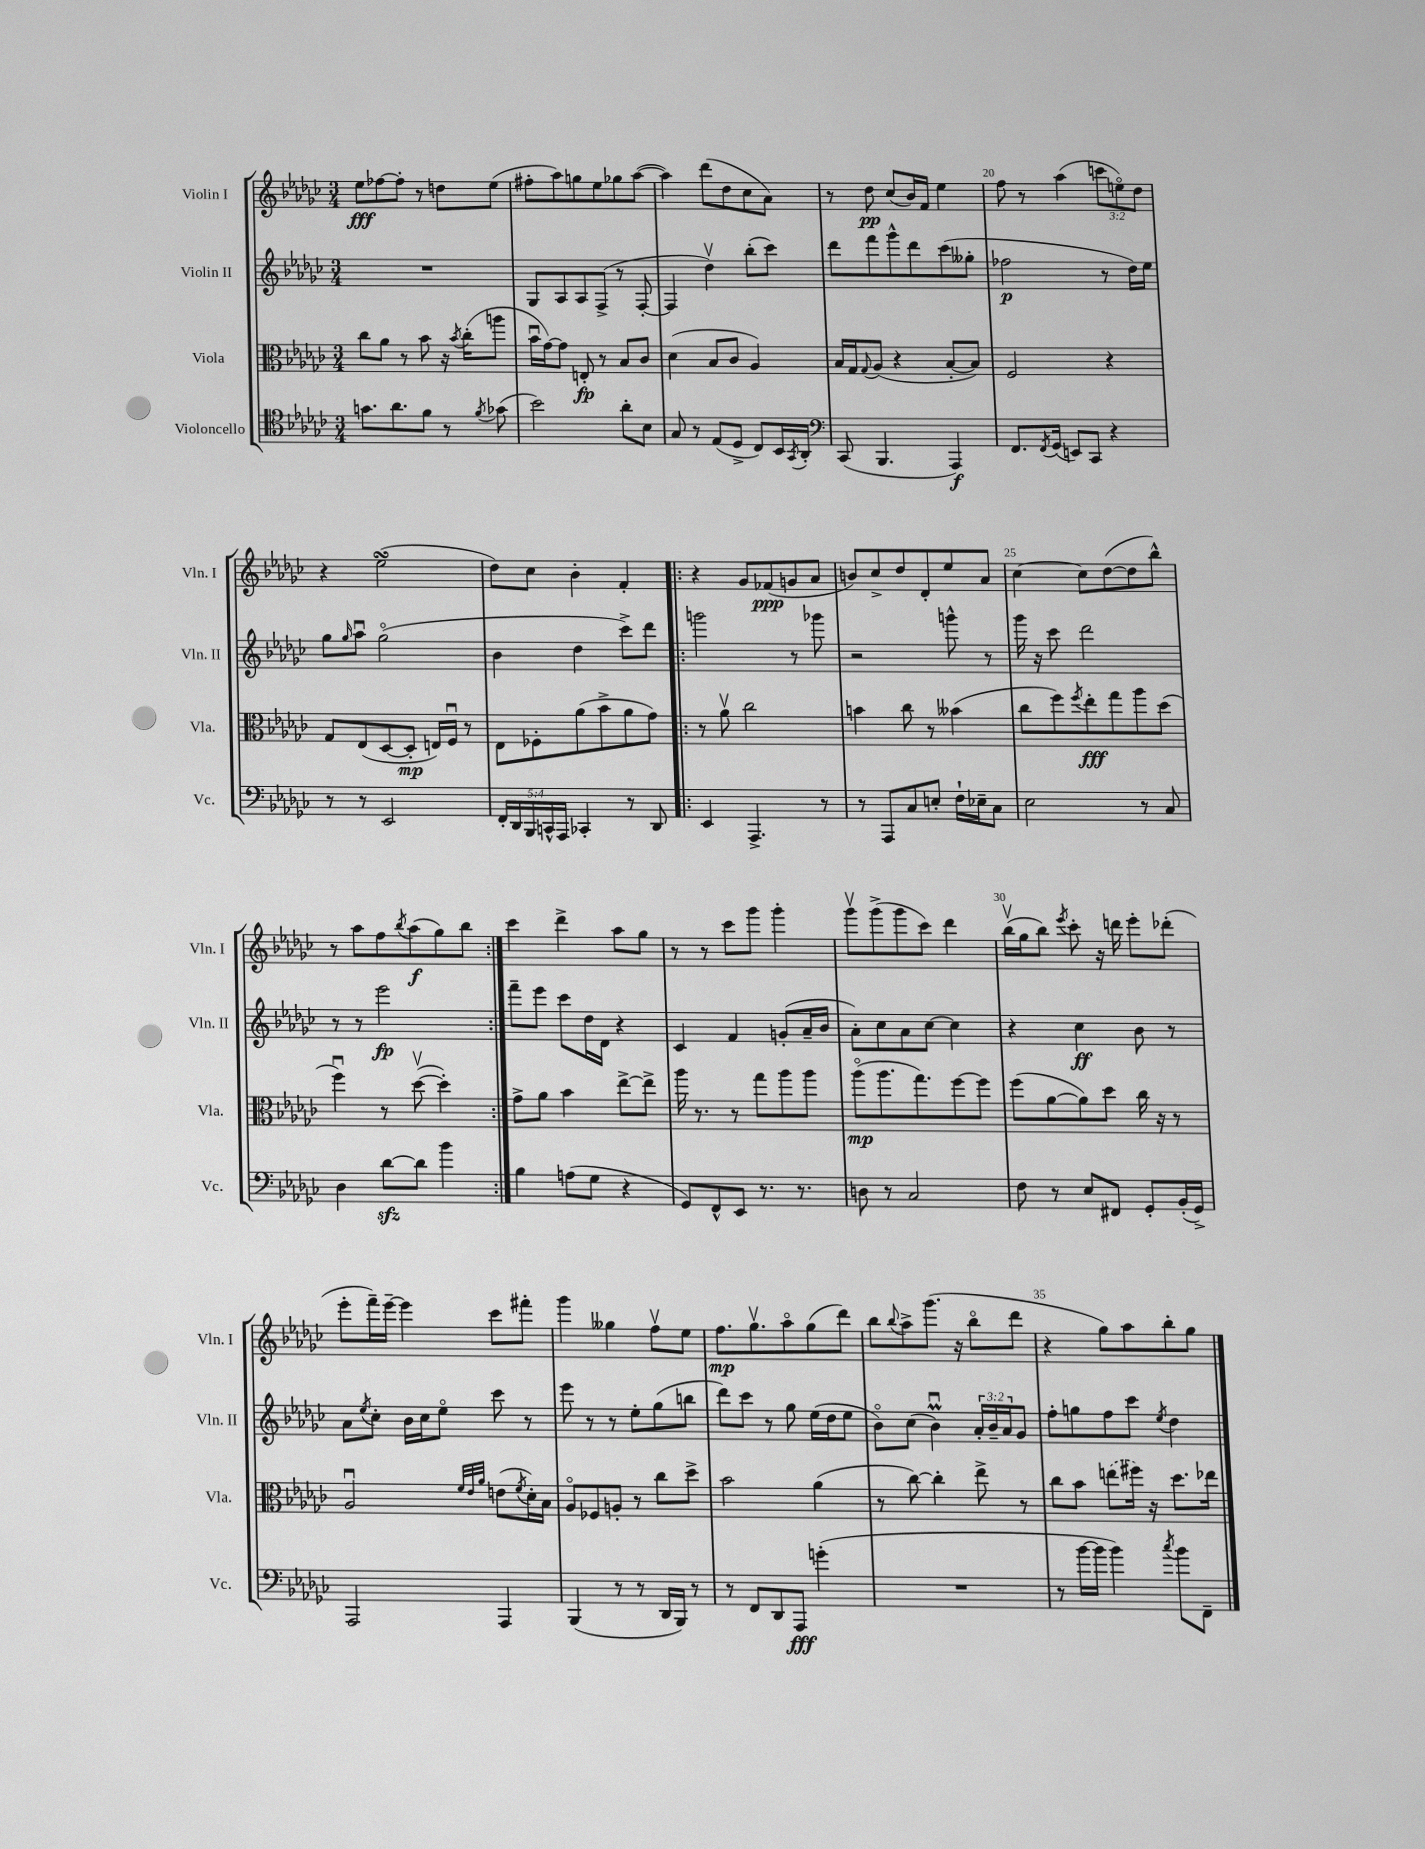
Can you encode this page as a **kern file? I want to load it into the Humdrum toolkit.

**kern	**dynam	**kern	**dynam	**kern	**dynam	**kern	**dynam
*part4	*part4	*part3	*part3	*part2	*part2	*part1	*part1
*staff4	*staff4	*staff3	*staff3	*staff2	*staff2	*staff1	*staff1
*I"Violoncello	*	*I"Viola	*	*I"Violin II	*	*I"Violin I	*
*I'Vc.	*	*I'Vla.	*	*I'Vln. II	*	*I'Vln. I	*
*clefC4	*	*clefC3	*	*clefG2	*	*clefG2	*
*k[b-e-a-d-g-c-]	*	*k[b-e-a-d-g-c-]	*	*k[b-e-a-d-g-c-]	*	*k[b-e-a-d-g-c-]	*
*M3/4	*	*M3/4	*	*M3/4	*	*M3/4	*
=16	=16	=16	=16	=16	=16	=16	=16
8.gn\L	.	8cc-\L	.	2.r	.	8ee-\L	fff
.	.	8a-\J	.	.	.	[8ff-X\	.
8.a-\	.	.	.	.	.	.	.
.	.	8r	.	.	.	8ff-'\J]	.
8f\J	.	8b-\	.	.	.	8r	.
8r	.	16r	.	.	.	8ddn\L	.
.	.	8qb-/	.	.	.	.	.
.	.	(16cc-'\KL	.	.	.	.	.
8qf/	.	.	.	.	.	.	.
(8g-X\	.	8aan\J	.	.	.	(8ee-\J	.
=17	=17	=17	=17	=17	=17	=17	=17
2b-\)	.	16b-u\LL	.	8G-/L	.	8ff#X'\L	.
.	.	[16g-\J)	.	.	.	.	.
.	.	8g-\J]	.	8A-/	.	8aa-\)	.
.	.	8En'/	fp	8A-/	.	8ggn\	.
.	.	8r	.	(8F^/J	.	8ee-\	.
8a-'\L	.	8B-/L	.	8r	.	8gg-X\	.
8B-\J	.	8c-/J	.	[8F'/	.	([8aa-\J	.
=18	=18	=18	=18	=18	=18	=18	=18
8G-/	.	(4d-\	.	4F/]	.	4aa-\])	.
8r	.	.	.	.	.	.	.
(8E-/L	.	8B-/L	.	4dd-v\)	.	(8ddd-\L	.
8D-^/J	.	8c-/J	.	.	.	8dd-\	.
8C-/L)	.	4A-/)	.	(8bb-'\L	.	8cc-\	.
16BB-/L	.	.	.	8ccc-\J)	.	8a-\J)	.
8qGG-/	.	.	.	.	.	.	.
16AA-'/JJ	.	.	.	.	.	.	.
=19	=19	=19	=19	=19	=19	=19	=19
*clefF4	*	*	*	*	*	*	*
(8CC-/	.	16B-/LL	.	8ddd-\L	.	8r	.
.	.	16G-/J	.	.	.	.	.
.	.	8qqG-/	.	.	.	.	.
4.BBB-/	.	(8A-/J	.	8fff\	.	8dd-\	pp
.	.	4r	.	8ggg-^^\	.	(8cc-/L	.
.	.	.	.	8ddd-\	.	16b-/L)	.
.	.	.	.	.	.	16f/JJ	.
4AAA-/)	f	[8B-'/L	.	(8ccc-\	.	4ee-\	.
.	.	8B-/J])	.	8gg--X'\J	.	.	.
=20	=20	=20	=20	=20	=20	=20	=20
8.FF/L	.	2F/	.	2ff-X\	p	8ff\	.
.	.	.	.	.	.	8r	.
8qFF/	.	.	.	.	.	.	.
(16GG-/Jk	.	.	.	.	.	.	.
8EEn/L)	.	.	.	.	.	(4aa-\	.
8CC-/J	.	.	.	.	.	.	.
4r	.	4r	.	8r	.	12cccn\L	.
.	.	.	.	.	.	12een\)	.
.	.	.	.	16dd-\LL)	.	.	.
.	.	.	.	.	.	12dd-\J	.
.	.	.	.	16ee-\JJ	.	.	.
!!LO:LB:g=z
=21	=21	=21	=21	=21	=21	=21	=21
8r	.	8G-/L	.	8gg-\L	.	4r	.
.	.	.	.	16qqgg-/	.	.	.
8r	.	(8E-/	.	8aa-u\J	.	.	.
2EE-/	.	[8D-/	.	(2gg-\	.	(2ee-sSSS\	.
.	.	8D-'/J]	mp	.	.	.	.
.	.	16En/LL)	.	.	.	.	.
.	.	16Fu/JJ	.	.	.	.	.
.	.	8r	.	.	.	.	.
=22	=22	=22	=22	=22	=22	=22	=22
20FF'/LL	.	8E-\L	.	4b-\	.	8dd-\L)	.
20DD-/	.	.	.	.	.	.	.
20BBB-/	.	.	.	.	.	.	.
.	.	8F-X'\	.	.	.	8cc-\J	.
20CCn^^/	.	.	.	.	.	.	.
20AAA-/JJ	.	.	.	.	.	.	.
4CC-X'/	.	(8a-\	.	4dd-\	.	4b-'\	.
.	.	8b-^\	.	.	.	.	.
8r	.	8a-\	.	8ccc-^\L)	.	4f'/	.
8DD-/	.	8g-\J)	.	8ddd-\J	.	.	.
=23!|:	=23!|:	=23!|:	=23!|:	=23!|:	=23!|:	=23!|:	=23!|:
4EE-/	.	8r	.	2gggn\	.	4r	.
.	.	8a-v\	.	.	.	.	.
4.AAA-^/	.	2cc-\	.	.	.	8g-/L	.
.	.	.	.	.	.	(8f-X/	ppp
.	.	.	.	8r	.	8gn/	.
8r	.	.	.	8ggg-X\	.	8a-/J	.
=24	=24	=24	=24	=24	=24	=24	=24
8r	.	4bn\	.	2r	.	8bn/L)	.
8AAA-/L	.	.	.	.	.	8cc-^/	.
8C-/	.	8cc-\	.	.	.	8dd-/	.
8En'/J	.	8r	.	.	.	8d-'/	.
16F`\LL	.	(4b--X\	.	8gggn^^\	.	8ee-/	.
16E-X~\J	.	.	.	.	.	.	.
8C-\J	.	.	.	8r	.	8a-/J	.
=25	=25	=25	=25	=25	=25	=25	=25
2E-\	.	8cc-\L	.	16ggg-\	.	[4cc-\	.
.	.	.	.	16r	.	.	.
.	.	8ff\)	.	8ccc-\	.	.	.
.	.	8qff/	.	.	.	.	.
.	.	8ee-'\	fff	2ddd-\	.	8cc-\L]	.
.	.	8gg-\	.	.	.	([8dd-\	.
8r	.	8aa-\	.	.	.	8dd-\]	.
8C-/	.	(8dd-\J	.	.	.	8bb-^^\J)	.
!!LO:LB:g=z
=26	=26	=26	=26	=26	=26	=26	=26
4D-\	.	4ffu\)	.	8r	.	8r	.
.	.	.	.	8r	.	8aa-\L	.
[8d-zz\L	.	8r	.	2eee-\	fp	8ff\	.
.	.	.	.	.	.	8qbb-/	.
8d-\J]	.	([8dd-v\	.	.	.	(8aa-\	f
4b-\	.	4dd-'\])	.	.	.	8gg-\)	.
.	.	.	.	.	.	8bb-\J	.
=27:|!	=27:|!	=27:|!	=27:|!	=27:|!	=27:|!	=27:|!	=27:|!
4B-\	.	8g-^\L	.	8fff~\L	.	4ccc-\	.
.	.	8a-\J	.	8eee-\J	.	.	.
(8An\L	.	4b-\	.	8ccc-\L	.	4ddd-^\	.
8G-\J	.	.	.	16dd-\L	.	.	.
.	.	.	.	16d-\JJ	.	.	.
4r	.	[8ee-^\L	.	4r	.	8aa-\L	.
.	.	8ee-^\J]	.	.	.	8gg-\J	.
=28	=28	=28	=28	=28	=28	=28	=28
8GG-/L)	.	16aa-\	.	4c-/	.	8r	.
.	.	8.r	.	.	.	.	.
8FF^^/	.	.	.	.	.	8r	.
8EE-/J	.	8r	.	4f/	.	8ccc-\L	.
8.r	.	8gg-\L	.	.	.	8ggg-\J	.
.	.	8aa-\	.	(8gn'/L	.	4ggg-'\	.
8.r	.	.	.	.	.	.	.
.	.	8aa-\J	.	16a-~/L	.	.	.
.	.	.	.	16b-/JJ	.	.	.
=29	=29	=29	=29	=29	=29	=29	=29
8Dn\	.	(8aa-\L	mp	8a-'\L)	.	8ggg-v\L	.
8r	.	8.aa-\	.	8cc-\	.	(8ggg-^\	.
2C-/	.	.	.	8a-\	.	8ggg-\	.
.	.	8.gg-\)	.	.	.	.	.
.	.	.	.	[8cc-\J	.	8ccc-\J)	.
.	.	[8ff\	.	4cc-\]	.	4ddd-\	.
.	.	8ff\J]	.	.	.	.	.
=30	=30	=30	=30	=30	=30	=30	=30
8F\	.	(8ff\L	.	4r	.	(16bb-v\LL	.
.	.	.	.	.	.	16gg-\J	.
8r	.	[8a-\	.	.	.	8bb-\J)	.
.	.	.	.	.	.	8qeee-/	.
8E-/L	.	8a-\])	.	4cc-\	ff	8ccc-'\	.
8FF#X/J	.	8dd-\J	.	.	.	16r	.
.	.	.	.	.	.	16dddn\	.
8GG-'/L	.	16cc-\	.	8b-\	.	8eee-'\L	.
.	.	16r	.	.	.	.	.
(16BB-'/L	.	8r	.	8r	.	(8ddd-X'\J	.
16GG-^/JJ)	.	.	.	.	.	.	.
!!LO:LB:g=z
=31	=31	=31	=31	=31	=31	=31	=31
2AAA-/	.	2A-u/	.	8a-\L	.	8eee-'\L	.
.	.	.	.	8qee-/	.	.	.
.	.	.	.	8cc-'\J	.	16fff~\L)	.
.	.	.	.	.	.	[16eee-~\JJ	.
.	.	.	.	16b-\LL	.	4eee-\]	.
.	.	.	.	16cc-\J	.	.	.
.	.	.	.	8ee-\J	.	.	.
.	.	32qqf/LLL	.	.	.	.	.
.	.	32qqe-/	.	.	.	.	.
.	.	32qqa-/JJJ	.	.	.	.	.
4AAA-/	.	(8en\L	.	8ccc-\	.	8ccc-\L	.
.	.	8qf/	.	.	.	.	.
.	.	16d-'\L)	.	8r	.	8fff#X'\J	.
.	.	16B-\JJ	.	.	.	.	.
=32	=32	=32	=32	=32	=32	=32	=32
(4BBB-/	.	8A-/L	.	8eee-\	.	4ggg-\	.
.	.	8F-X/	.	8r	.	.	.
8r	.	8An'/J	.	8r	.	4gg--X\	.
8r	.	8r	.	8ee-'\L	.	.	.
16DD-/LL	.	8cc-\L	.	(8gg-\	.	8ffv\L	.
16BBB-/JJ)	.	.	.	.	.	.	.
8r	.	8dd-^\J	.	8bbn\J	.	8ee-\J	.
=33	=33	=33	=33	=33	=33	=33	=33
8r	.	2b-\	.	8ddd-\L)	.	8.ff\L	mp
8FF/L	.	.	.	8ccc-\J	.	.	.
.	.	.	.	.	.	8.gg-v\	.
8DD-/	.	.	.	8r	.	.	.
8AAA-/J	fff	.	.	8gg-\	.	8aa-\	.
(4gn'\	.	(4a-\	.	(16ee-\LL	.	(8gg-\	.
.	.	.	.	16dd-\J	.	.	.
.	.	.	.	8ee-\J	.	8ddd-\J)	.
=34	=34	=34	=34	=34	=34	=34	=34
2.r	.	8r	.	8b-\L)	.	8bb-\L	.
.	.	.	.	.	.	8qqbb-/	.
.	.	[8cc-\)	.	(8cc-\J	.	8aa-^\	.
.	.	4cc-'\]	.	4b-mu\)	.	(8.ggg-\J	.
.	.	.	.	.	.	16r	.
.	.	8ee-^\	.	24a-'/LL	.	8bb-\L	.
.	.	.	.	24b-~/	.	.	.
.	.	.	.	24a-/J	.	.	.
.	.	8r	.	8g-/J	.	8ddd-\J	.
=35	=35	=35	=35	=35	=35	=35	=35
8r	.	8cc-\L	.	8ff'\L	.	4r	.
[16b-\LL	.	8b-\J	.	8ggn\	.	.	.
16b-\JJ]	.	.	.	.	.	.	.
4b-\)	.	(8een\L	.	8ff\	.	8gg-\L)	.
.	.	16ff#X\Jk)	.	8ccc-\J	.	8aa-\	.
.	.	16r	.	.	.	.	.
8qcc-/	.	.	.	8qee-/	.	.	.
8b-\L	.	8.dd-\L	.	4dd-\	.	8bb-'\	.
8FF~\J	.	.	.	.	.	8gg-\J	.
.	.	16ee-X\Jk	.	.	.	.	.
==	==	==	==	==	==	==	==
*-	*-	*-	*-	*-	*-	*-	*-
